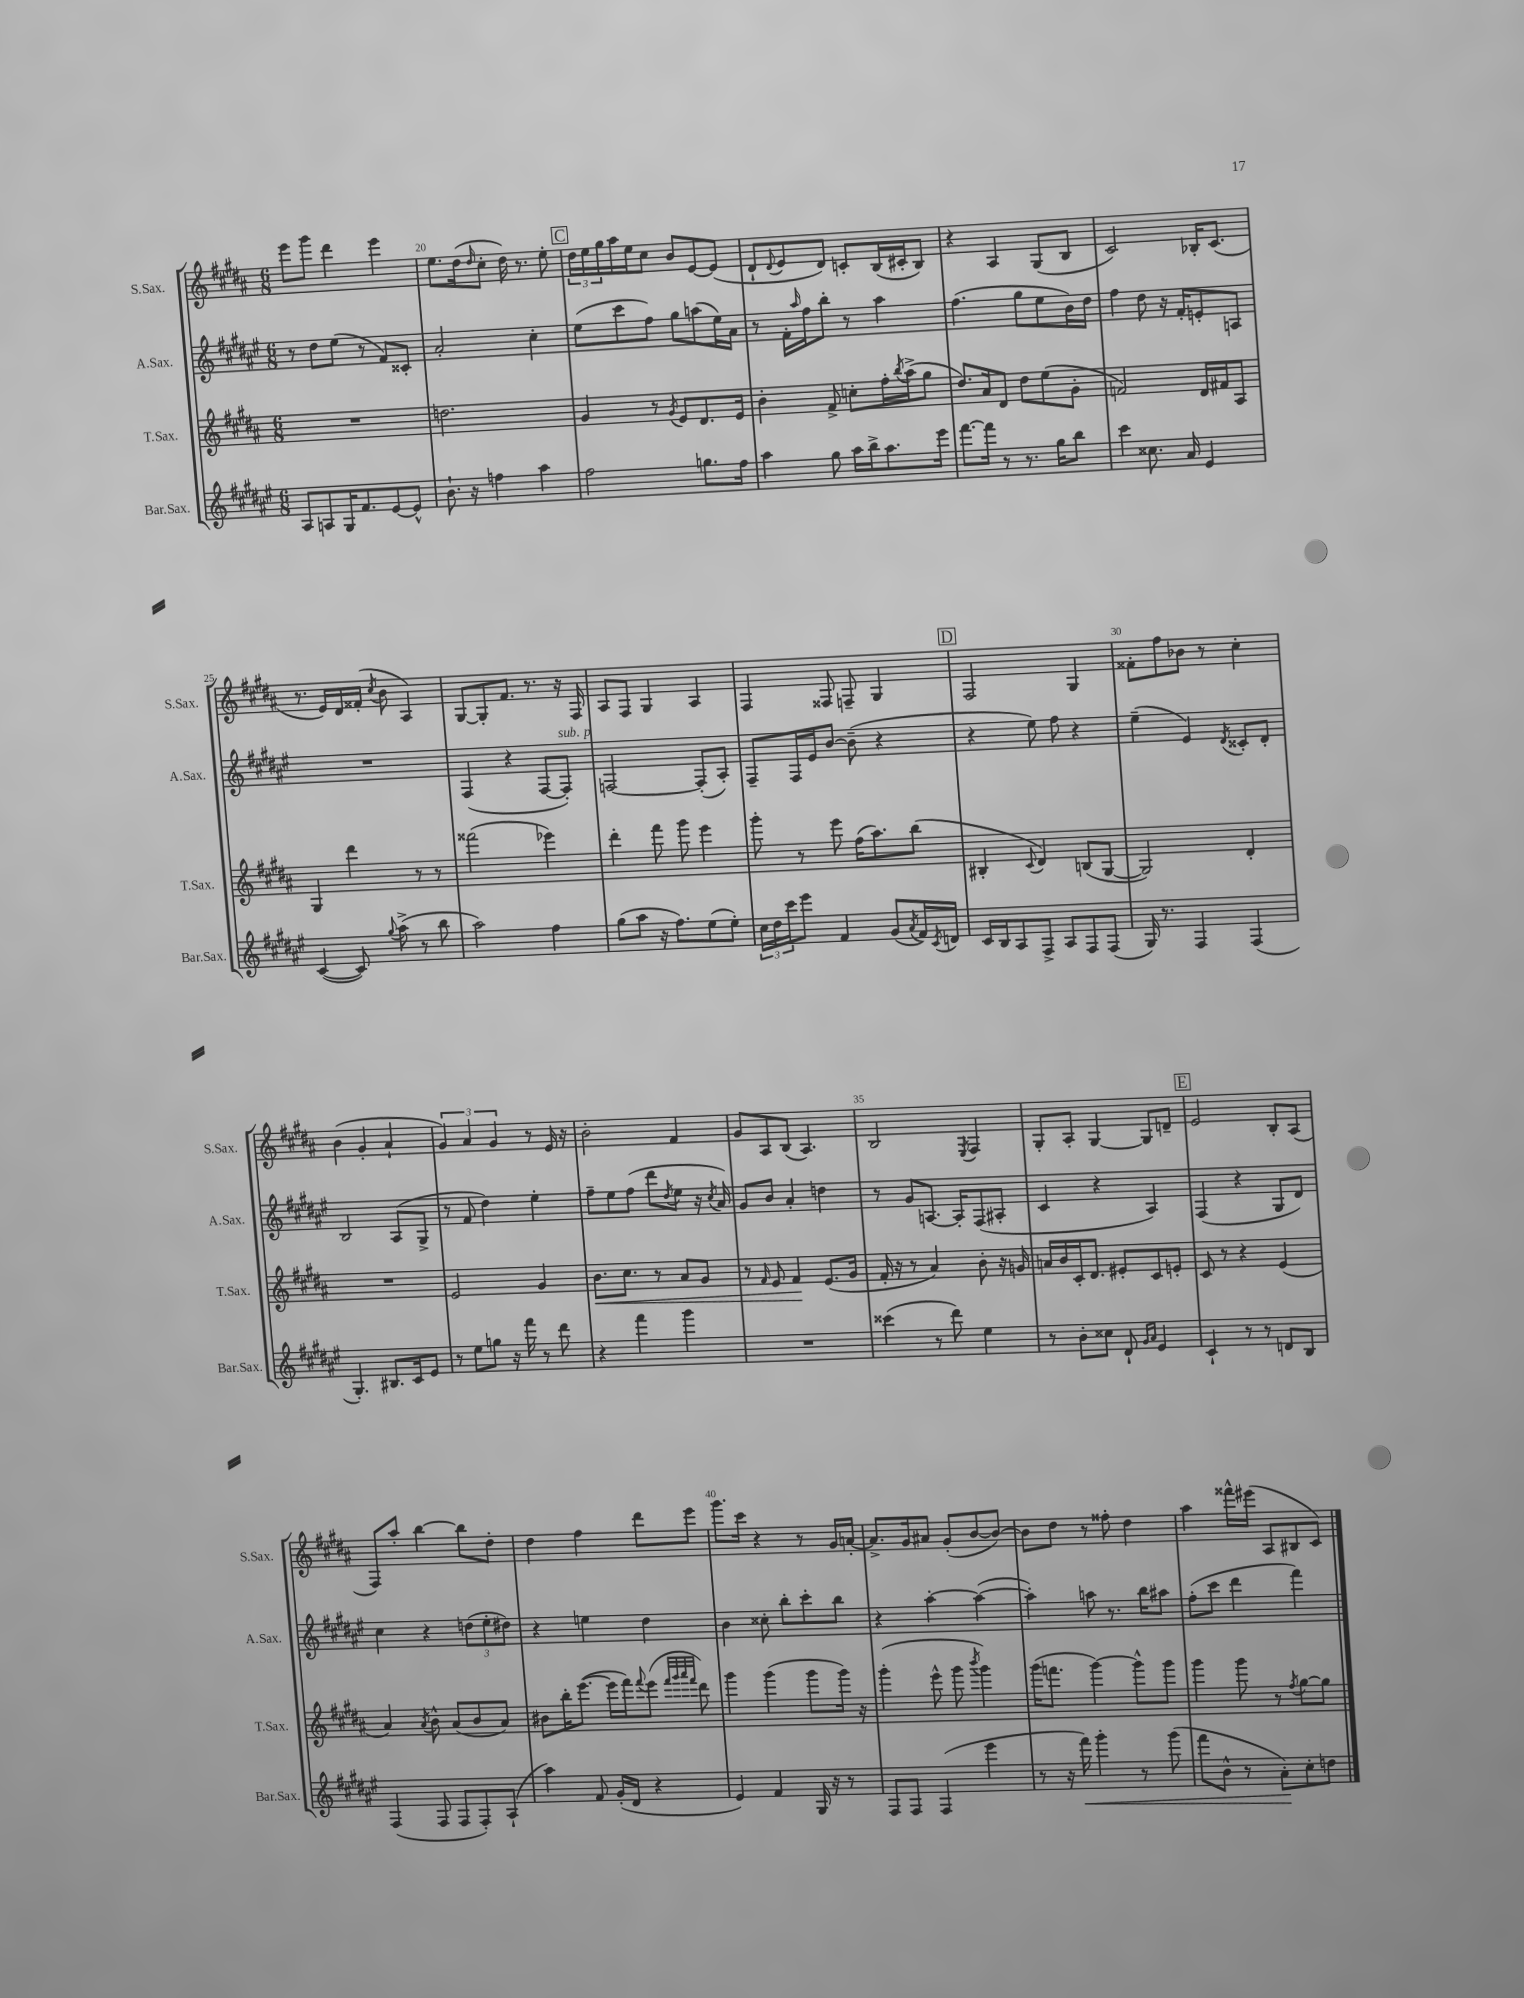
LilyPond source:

<<
\new StaffGroup <<
\new Staff = "s0" \with { instrumentName = "S.Sax." shortInstrumentName = "S.Sax." } {
    \clef treble \key b \major \numericTimeSignature \time 6/8
    e'''8 gis'''8 dis'''4 e'''4 |
    e''8. dis''16( \grace { dis''16 } cis''8-. dis''16) r8. e''8-. |
    \mark \markup { \box "C" } \tuplet 3/2 { dis''16 e''16 gis''16 } ais''16 e''16 cis''8 b'8 e'8~ e'8( |
    dis'8-! \appoggiatura { dis'8 } e'8 dis'8) c'8-. b16( cis'16-. b8) |
    r4 ais4 gis8( b8 |
    cis'2) bes16-. cis'8.( |
    r8. e'16) dis'16 fisis'16-.( \acciaccatura { cis''8 } b'8 ais4) |
    gis8~ gis8-. fis'8. r8. r16 fis16 |
    ais8 fis8 gis4 ais4 |
    fis4 fisis8 f8-- gis4 |
    \mark \markup { \box "D" } fis2 gis4 |
    fisis'8-. fis''8 bes'8 r8 cis''4-. |
    b'4( gis'4-. ais'4-! |
    \tuplet 3/2 { gis'4) ais'4 gis'4 } r8 e'16 r16 |
    b'2-. fis'4 |
    gis'8 ais8 b8( ais4.) |
    b2 \acciaccatura { e8 } fis4 |
    gis8-. ais8-. gis4~ gis8 d'8-- |
    \mark \markup { \box "E" } e'2 b8-. ais8( |
    fis8) ais''8-. b''4~ b''8 dis''8-. |
    dis''4 fis''4 dis'''8 e'''8 |
    gis'''8. cis'''16 r4 r8 gis'16 a'16~-. |
    a'8.-> gis'16 ais'8 gis'8-.( b'8~ b'8~) |
    b'8 dis''8 r8 fisis''8-. dis''4 |
    ais''4 fisis'''16-^ eis'''16( ais8 bis8 cis'8) \bar "|." |
}
\new Staff = "s1" \with { instrumentName = "A.Sax." shortInstrumentName = "A.Sax." } {
    \clef treble \key fis \major \numericTimeSignature \time 6/8
    r8 dis''8 eis''8( r8 fis'8) cisis'8-. |
    ais'2-. cis''4-. |
    \mark \markup { \box "C" } eis''8( cis'''8 fis''8) gis''8 a''8( eis''16) ais'16 |
    r8 fis'16-. \grace { ais''16 } fis''16 b''8-. r8 ais''4 |
    fis''4.( gis''8 eis''8 b'16) dis''16 |
    fis''4 dis''8 r16 fis'16-. e'8-. a8 |
    R2. |
    fis4( r4 fis8~ fis8-.^\markup { \italic "sub. p" }) |
    f2~ f8-.( ais8-.) |
    fis8-- fis16 eis'16 b'8~ b'8--( r4 |
    \mark \markup { \box "D" } r4 eis''8) fis''8 r4 |
    eis''4--( eis'4) \acciaccatura { dis'8 } cisis'8-. dis'8-. |
    b2 ais8( gis8-> |
    r8 fis'8 dis''4) eis''4-. |
    fis''8-- eis''8 fis''8( dis'''8 \acciaccatura { dis''8 } eis''8 r16 \acciaccatura { cis''8 } ais'16) |
    gis'8 b'8 ais'4-. d''4 |
    r8 gis'8 a8.~ a16-. fis8( ais8-. |
    cis'4 r4 ais4) |
    \mark \markup { \box "E" } fis4( r4 gis8 dis'8) |
    cis''4 r4 \tuplet 3/2 { d''8( eis''8-. dis''8) } |
    r4 e''4 dis''4 |
    b'4 cisis''8-. b''8-. cis'''8-. b''8 |
    r4 ais''4~-. ais''4~( |
    ais''4-.) a''8 r8. b''16 ais''8 |
    fis''8-.( cis'''8 dis'''4 fis'''4) \bar "|." |
}
\new Staff = "s2" \with { instrumentName = "T.Sax." shortInstrumentName = "T.Sax." } {
    \clef treble \key b \major \numericTimeSignature \time 6/8
    R2. |
    d''2. |
    \mark \markup { \box "C" } gis'4 r8 \acciaccatura { gis'8 } e'8 dis'8. e'16 |
    b'4-. fis'8-> c''8-. fis''16-. \acciaccatura { b''8 } ais''16->( gis''8 |
    dis''8.) ais'16 dis'8 dis''8 e''8( gis'8-. |
    f'2) dis'16 fis'16 ais8 |
    gis4 dis'''4 r8 r8 |
    fisis'''2( ees'''4) |
    dis'''4-. fis'''8 gis'''8 e'''4 |
    gis'''8-. r8 e'''8 fis''16( ais''8.) b''8( |
    \mark \markup { \box "D" } bis4-. \appoggiatura { cis'8 } dis'4) b8( gis8~ |
    gis2) dis'4-. |
    R2. |
    e'2 gis'4 |
    b'8.\< cis''8. r8 ais'8 gis'8 |
    r8 \grace { fis'16 } e'8 fis'4\! e'8.( gis'16 |
    fis'16-. r16 r8 ais'4) b'8-. r16 g'16 |
    a'16 b'16 cis'16-. dis'8. eis'8-. cis'8 e'8-. |
    \mark \markup { \box "E" } cis'8 r8 r4 e'4( |
    ais'4) \acciaccatura { ais'8 } b'8-^ ais'8( b'8 ais'8) |
    bis'8 b''16-. e'''8.~( e'''16 fis'''16) \appoggiatura { fis'''8 } e'''8( \grace { fis'''32 gis'''32 ais'''32 fis'''32 } dis'''8) |
    gis'''4 gis'''4( gis'''8 gis'''16) r16 |
    gis'''4-.( e'''8-^ gis'''8 \acciaccatura { b'''8 } gis'''4) |
    gis'''16( f'''8. gis'''4~) gis'''8-^ gis'''8 |
    gis'''4 gis'''8 r8 \acciaccatura { fis''8 } gis''8~ gis''8 \bar "|." |
}
\new Staff = "s3" \with { instrumentName = "Bar.Sax." shortInstrumentName = "Bar.Sax." } {
    \clef treble \key fis \major \numericTimeSignature \time 6/8
    ais8 a8 gis16 fis'8. eis'8~ eis'8-^ |
    b'8.-! r16 f''4 ais''4 |
    \mark \markup { \box "C" } fis''2 g''8. fis''16 |
    ais''4 gis''8 ais''16 b''16-> ais''8. eis'''16 |
    fis'''8.~ fis'''16 r8 r8. gis''16 b''8 |
    cis'''4 cisis''8. ais'16 eis'4 |
    cis'4~( cis'8) \appoggiatura { gis''8 } ais''8->( r8 b''8 |
    ais''2) fis''4 |
    gis''8( ais''8 r16 fis''8.) eis''8( eis''8-.) |
    \tuplet 3/2 { cis''16 dis''16 cis'''16 } eis'''8 fis'4 gis'8( \acciaccatura { ais'8 } fis'16) \acciaccatura { cis'8 } d'16 |
    \mark \markup { \box "D" } cis'16 b16 ais8 fis8-> ais8 fis8 fis8( |
    gis16) r8. fis4 fis4( |
    gis4.-.) bis8. cis'16 eis'8 |
    r8 eis''8 g''8 r16 fis'''16 r8 dis'''8 |
    r4 fis'''4 gis'''4 |
    R2. |
    cisis'''4( r8 dis'''8) eis''4 |
    r8 b'8-. cisis''8 dis'8-! \grace { gis'16 ais'16 } eis'4 |
    \mark \markup { \box "E" } cis'4-! r8 r8 d'8 b8 |
    fis4( fis8 fis8 fis8-.) ais8-!( |
    ais''4) fis'8 gis'16-.( dis'16 r4 |
    eis'4) fis'4 gis16 r16 r8 |
    fis8 fis8 fis4( eis'''4 |
    r8 r16 fis'''16\<) gis'''4-. r8 gis'''8( |
    fis'''8 b'8-^ r8 ais'8-.\!) cis''8-. d''8 \bar "|." |
}
>>
>>
\layout { \context { \Score currentBarNumber = #19 \override BarNumber.break-visibility = ##(#f #t #t) barNumberVisibility = #(every-nth-bar-number-visible 5) } }
